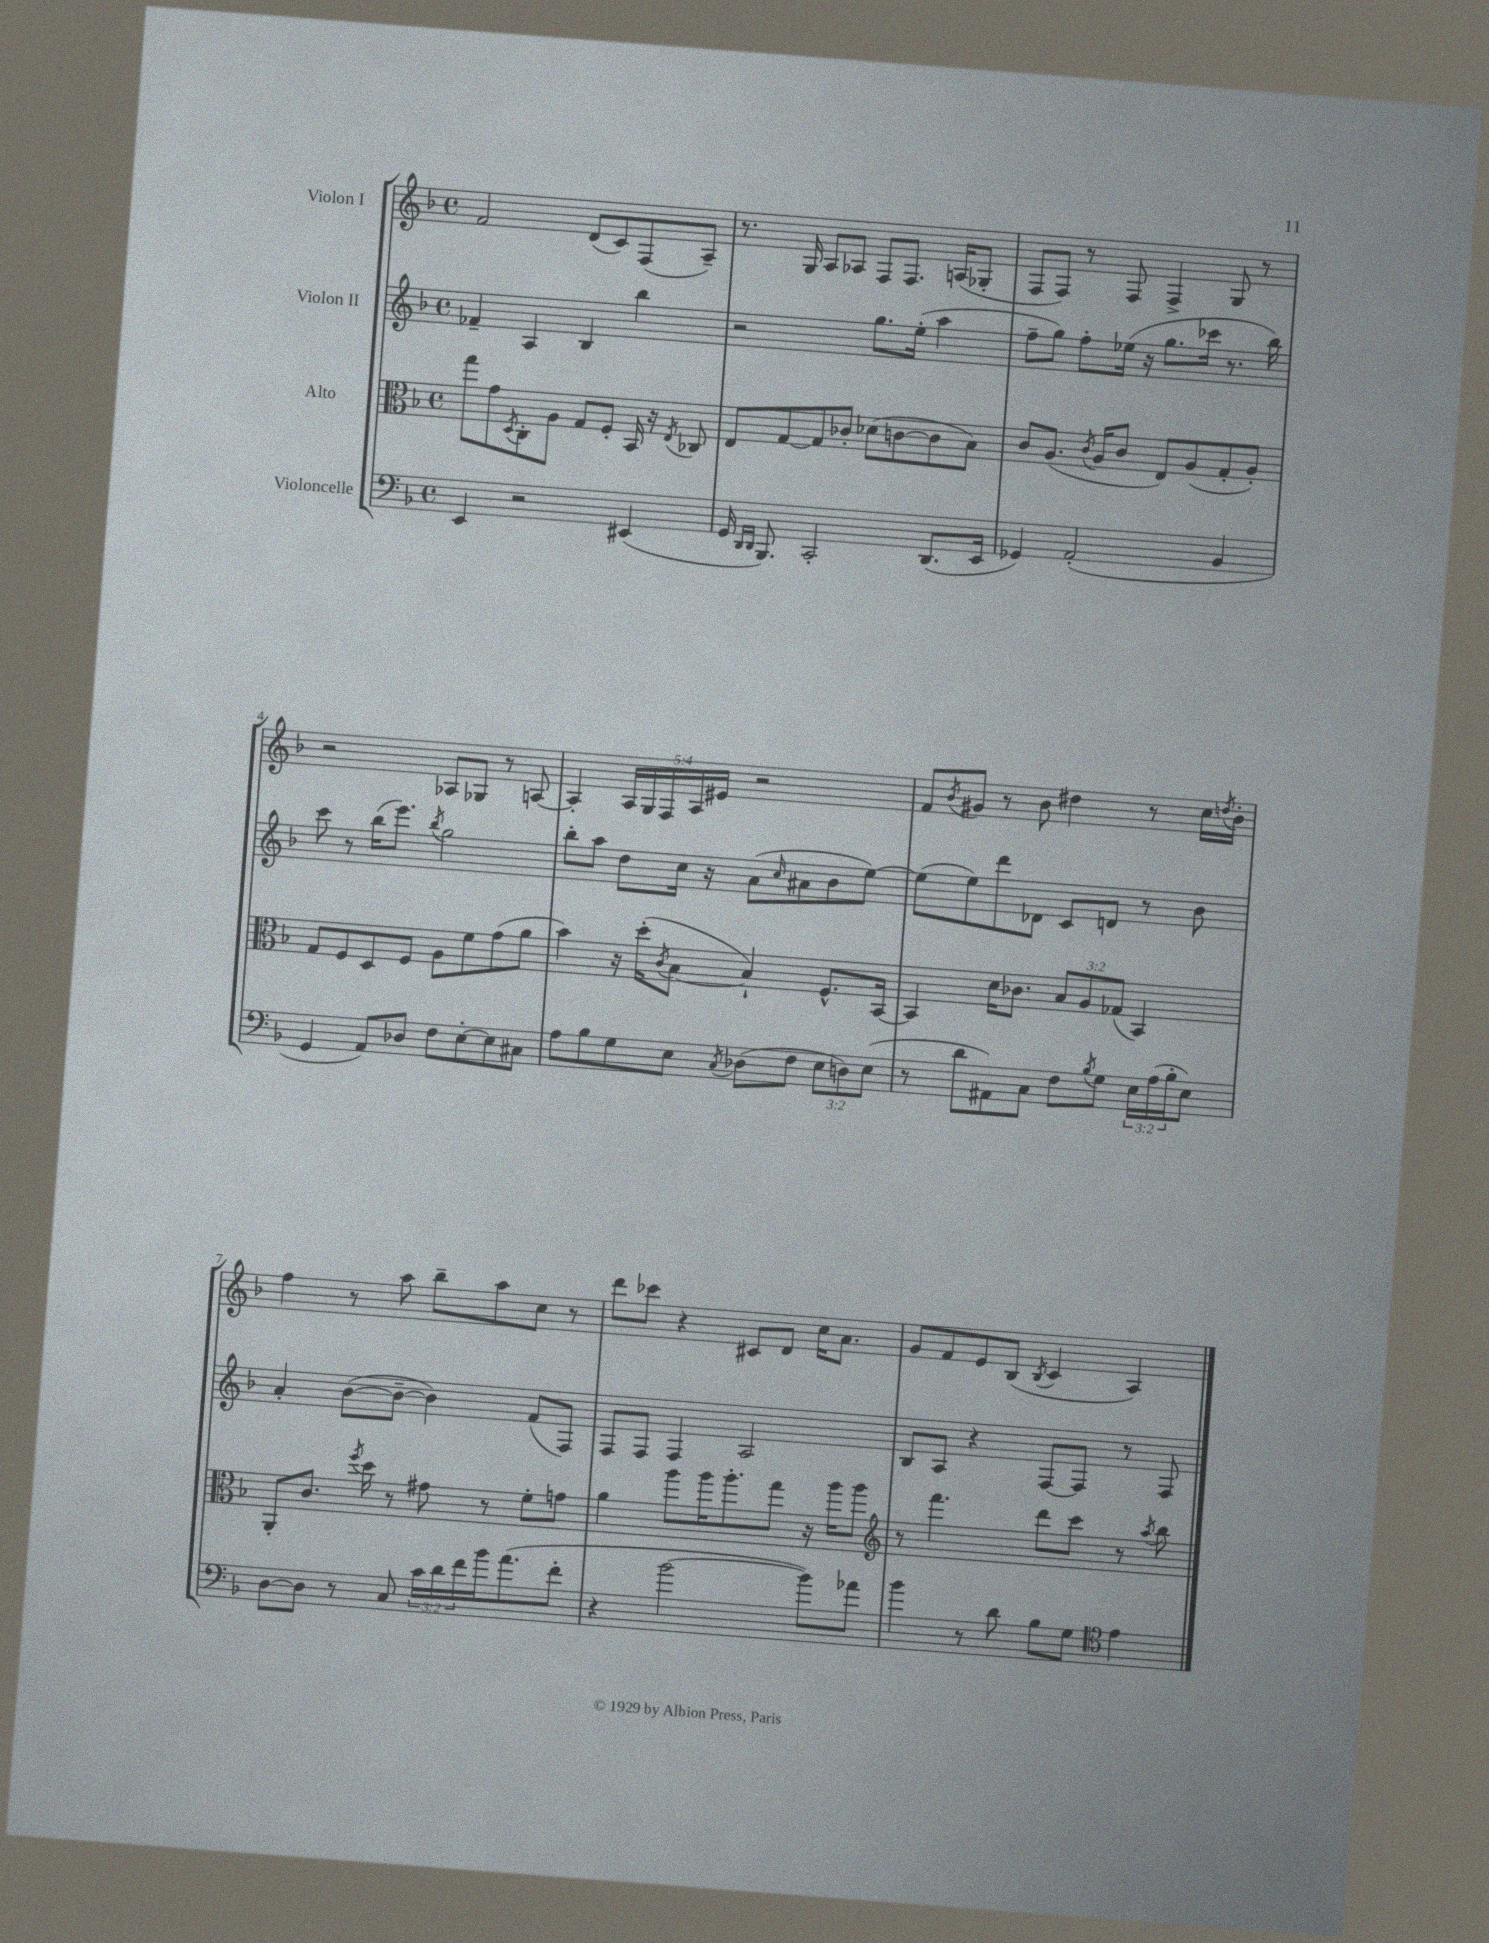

**kern	**kern	**kern	**kern
*part4	*part3	*part2	*part1
*staff4	*staff3	*staff2	*staff1
*I"Violoncelle	*I"Alto	*I"Violon II	*I"Violon I
*clefF4	*clefC3	*clefG2	*clefG2
*k[b-]	*k[b-]	*k[b-]	*k[b-]
*M4/4	*M4/4	*M4/4	*M4/4
*met(c)	*met(c)	*met(c)	*met(c)
=1	=1	=1	=1
4EE/	8gg\L	4f-X~/	2f/
.	8g\	.	.
.	8qD/	.	.
2r	8C'\	4A/	.
.	8A\J	.	.
.	8G/L	4B-/	(8d/L
.	8F'/J	.	8c/)
(4EE#X/	16BB-/	4bb-\	(8F/
.	16r	.	.
.	8qE/	.	.
.	8C-X/	.	8A~/J)
=2	=2	=2	=2
16GG/	8E/L	2r	8.r
16qqDD/LL	.	.	.
16qqDD/JJ	.	.	.
8.BBB-/)	.	.	.
.	[8G/	.	.
.	.	.	16G/
2CC'/	8G/]	.	8A/L
.	8c-X'/J	.	8A-X/J
.	(8d-X\L	8.gg\L	8F/L
.	[8cn\	.	8.F/J
.	.	(16ee'\Jk	.
(8.DD/L	8c\]	4aa\	.
.	.	.	(16An/KL
.	8B-\J)	.	8G-X'/J
16EE/Jk	.	.	.
=3	=3	=3	=3
4GG-X/)	8c/L	8ff~\L	8F/L
.	(8.A/J	8gg\J)	8F/J)
(2AA'/	.	8ff'\L	8r
.	8qc/	.	.
.	16A/KL	.	.
.	8c/J	(16ee-X\Jk	8F/
.	.	16r	.
.	8E/L)	8.gg\L	4F^/
.	(8A/	.	.
.	.	16ccc-X\Jk	.
4BB-/	8G'/	8.r	8G/
.	8A'/J)	.	8r
.	.	16bb-\)	.
!!LO:LB:g=z
=4	=4	=4	=4
4GG/	8G/L	8ccc\	2r
.	8F/	8r	.
8AA/L)	8D/	(16bb-\KL	.
.	.	8.eee\J)	.
8D-X/J	8F/J	.	.
.	.	8qbb-/	.
8F\L	8A\L	2gg\	8A-X/L
[8E'\	8f\	.	8G-X/J
8E\]	(8g\	.	8r
8C#X\J	8a\J	.	[8An/
=5	=5	=5	=5
8A\L	4b-\)	8bb-'\L	4A'/]
8B-\	.	8aa\J	.
8G\	16r	8dd\L	20A/LL
.	.	.	20G/
.	(16dd'\KL	.	.
.	.	.	20F/
.	8qc/	.	.
8E\J	[8B-\J	16cc\Jk	.
.	.	.	20A/
.	.	16r	.
.	.	.	20e#X/JJ
8qC/	.	.	.
(8D-X\L	4B-`/])	(8a\L	2r
.	.	16qqcc/	.
8F\J	.	8a#X\	.
12E\L	8.F^^/L	8b-\	.
12Dn\)	.	.	.
.	.	[8ee\J)	.
(12E\J	.	.	.
.	[16BB-/Jk	.	.
=6	=6	=6	=6
8r	4BB-/]	(8ee\L]	8f/L
.	.	.	8qb-/
8d\L	.	8ee\)	8g#X/J
8AA#X\)	16d\KL	8ddd\	8r
.	8.c-X\J	.	.
8C\J	.	8d-X\J	8b-\
8F\L	12B-/L	8c/L	4dd#X\
.	12A/	.	.
8qB-/	.	.	.
8G\J	.	8dn/J	.
.	(12G-X/J	.	.
24E\LL	4BB-/)	8r	8r
(24A\	.	.	.
24B-'\J	.	.	.
8E\J)	.	8b-\	16cc\LL
.	.	.	8qddn/
.	.	.	16b-'\JJ
!!LO:LB:g=z
=7	=7	=7	=7
[8D\L	8AA'/L	4a'/	4ff\
8D\J]	8.c/J	.	.
8r	.	([8b-\L	8r
.	8qff/	.	.
.	16dd\	.	.
8C/	8r	8b-~\J_	8aa\
24c\LL	8g#X\	4b-\])	8bb-~\L
24d\	.	.	.
24f\	.	.	.
16b-\J	8r	.	8aa\
(8.a\	.	.	.
.	8f'\L	(8f/L	8cc\J
8f'\J	8gn\J	8F/J)	8r
=8	=8	=8	=8
4r	4a\	8F/L	8ddd\L
.	.	8F/J	8ccc-X\J
[2b-\	8aa\L	4F/	4r
.	16aa\K	.	.
.	8.aa'\	.	.
.	.	2A/	8c#X/L
.	8gg\J	.	8d/J
8b-\L])	16r	.	16cc\KL
.	16aa\KL	.	8.a\J
8a-X\J	8aa\J	.	.
=9	=9	=9	=9
*	*clefG2	*	*
4b-\	8r	8B-/L	8g/L
.	4.fff\	8A/J	8f/
8r	.	4r	8e/
8d\	.	.	(8B-/J
.	.	.	8qB-/
8B-\L	8ddd\L	[8F/L	4c/
8G\J	8ccc\J	8F/J]	.
*clefC4	*	*	*
4e\	8r	8r	4A/)
.	8qaa/	.	.
.	8bb-\	8F/	.
==	==	==	==
*-	*-	*-	*-
